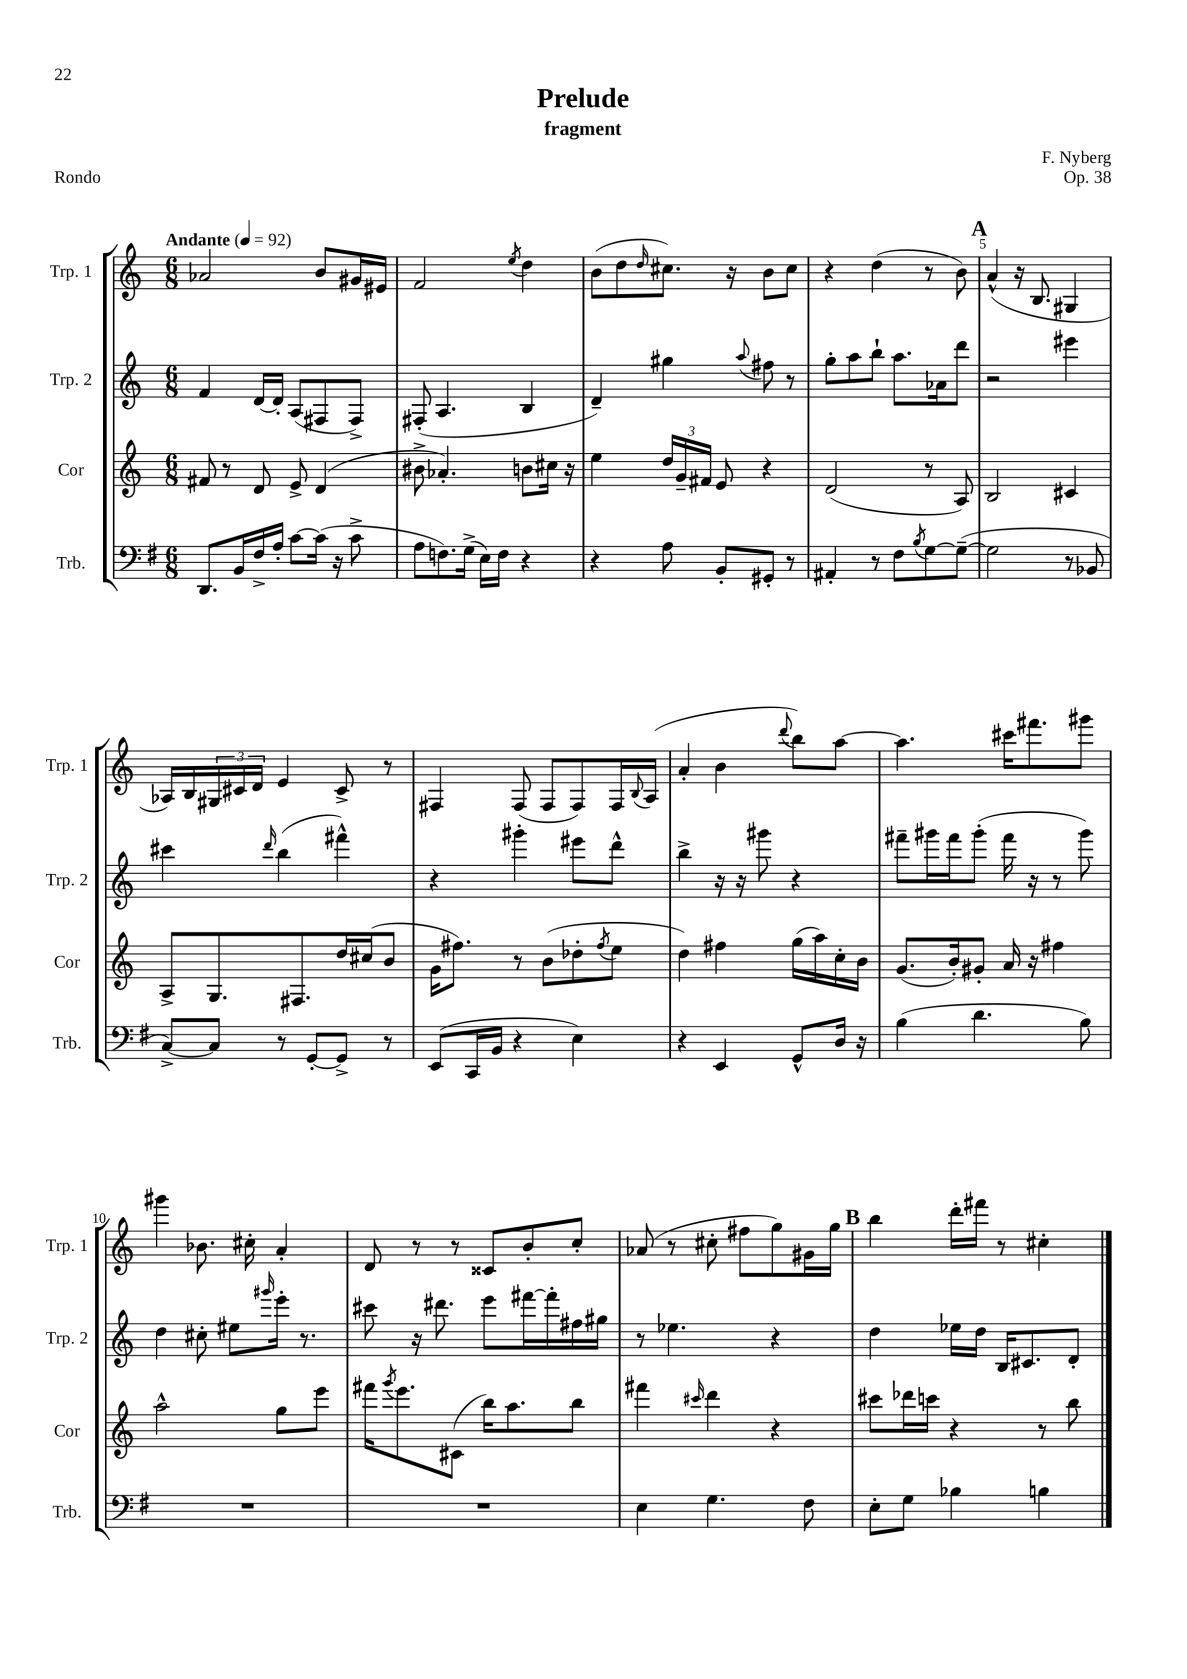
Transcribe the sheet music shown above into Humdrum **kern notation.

**kern	**kern	**kern	**kern
*staff4	*staff3	*staff2	*staff1
*clefF4	*clefG2	*clefG2	*clefG2
*k[f#]	*k[]	*k[]	*k[]
*M6/8	*M6/8	*M6/8	*M6/8
*MM92	*MM92	*MM92	*MM92
8.DD/L	8f#/	4f/	2a-/
.	8r	.	.
16BB/L	.	.	.
16F#^/	8d/	[16d/LL	.
16A'/JJ	.	16d'/]JJ	.
[8c\L	8e^/	(8A/L	.
(16c\]Jk	(4d/	8F#/	8b/L
16r	.	.	.
8c^\	.	8F#^/J)	16g#/L
.	.	.	16e#/JJ
=	=	=	=
8A\L	8b#^\	(8F#'/	2f/
8.F\)	4.a-'/)	4.A/	.
(16G^\Jk	.	.	.
16E\LL)	.	.	.
16F\JJ	.	.	.
.	.	.	8qee/
4r	8b\L	4B/	4dd\
.	16cc#\Jk	.	.
.	16r	.	.
=	=	=	=
4r	4ee\	4d~/)	(8b\L
.	.	.	8dd\
.	.	.	16qqdd/
8A\	24dd/LL	4gg#\	8.cc#\J)
.	24g~/	.	.
.	24f#/JJ	.	.
8BB'/L	8e/	.	.
.	.	.	16r
.	.	8qqaa/	.
8GG#'/J	4r	8ff#\	8b\L
8r	.	8r	8cc#\J
=	=	=	=
4AA#'/	(2d/	8gg'\L	4r
.	.	8aa\	.
8r	.	8bb`\J	(4dd\
8F#\L	.	8.aa\L	.
8qB/	.	.	.
[8G\	8r	.	8r
.	.	16a-\k	.
(8G~\_J	8A/)	8ddd\J	8b\)
=	=	=	=
2G\]	2B/	2r	(4a^^/
.	.	.	16r
.	.	.	8.B/
8r	4c#/	4eee#\	4G#/
8BB-/	.	.	.
=	=	=	=
[8C^/L)	8A^/L	4ccc#\	16A-/LL)
.	.	.	16B/
8C/]J	8.G/	.	24G#/
.	.	.	24c#/
.	.	.	24d/JJ
.	.	16qqddd/	.
8r	.	(4bb\	4e/
.	8.F#/	.	.
[8GG'/L	.	.	.
8GG^/]J	16dd/L	4fff#^^\)	8c#^/
.	(16cc#/J	.	.
8r	8b/J	.	8r
=	=	=	=
(8EE/L	16g\LK	4r	4F#/
.	8.ff#\J)	.	.
16CC/L	.	.	.
16BB/JJ	.	.	.
4r	8r	4ggg#'\	(8F#/
.	(8b\L	.	8F#/L
4E\)	8dd-'\	8eee#\L	8F#/)
.	8qff#/	.	.
.	8ee\J	8ddd^^\J	16F#/L
.	.	.	8qqB/
.	.	.	(16A/JJ
=	=	=	=
4r	4dd\)	4bb^\	4a'/
4EE/	4ff#\	16r	4b\
.	.	16r	.
.	.	8ggg#\	.
.	.	.	8qqddd/
8GG^^/L	(16gg\LL	4r	8bb\L)
.	16aa\)	.	.
16D/Jk	16cc'\	.	[8aa\J
16r	16b\JJ	.	.
=	=	=	=
(4B\	(8.g/L	8fff#~\L	4.aa\]
.	.	16ggg#\L	.
.	16b'/k)	16fff#\J	.
4.d\	8g#'/J	(8ggg#'\J	.
.	16a/	16fff#\	16ccc#\LK
.	16r	16r	8.fff#\
.	4ff#\	8r	.
8B\)	.	8ggg#\)	8ggg#\J
=	=	=	=
2.r	2aa^^\	4dd\	4ggg#\
.	.	8cc#'\	8.b-\
.	.	8ee#\L	.
.	.	.	16cc#'\
.	.	16qqggg#/	.
.	8gg\L	16eee'\Jk	4a'/
.	.	8.r	.
.	8eee\J	.	.
=	=	=	=
2.r	16fff#\LK	8ccc#\	8d/
.	8qggg/	.	.
.	8.eee\	.	.
.	.	16r	8r
.	.	8.ddd#\	.
.	(8c#\J	.	8r
.	16bb\LK)	8eee\L	8c##/L
.	8.aa\	.	.
.	.	[16fff#\L	8b'/
.	.	16fff#'\]	.
.	8bb\J	16ff#\	8cc'/J
.	.	16gg#\JJ	.
=	=	=	=
4E\	4fff#\	8r	(8a-/
.	.	4.ee-\	8r
.	16qqccc#/	.	.
4.G\	4ddd\	.	8cc#'\
.	.	.	8ff#\L
.	4r	4r	8gg\)
8F#\	.	.	16g#\L
.	.	.	16gg\JJ
=	=	=	=
8E'\L	8ccc#\L	4dd\	4bb\
8G\J	16ddd-\L	.	.
.	16ccc\JJ	.	.
4B-\	4r	16ee-\LL	16ddd'\LL
.	.	16dd\JJ	16fff#\JJ
.	.	16B/LK	8r
.	.	8.c#/	.
4B\	8r	.	4cc#'\
.	8bb\	8d'/J	.
==	==	==	==
*-	*-	*-	*-
